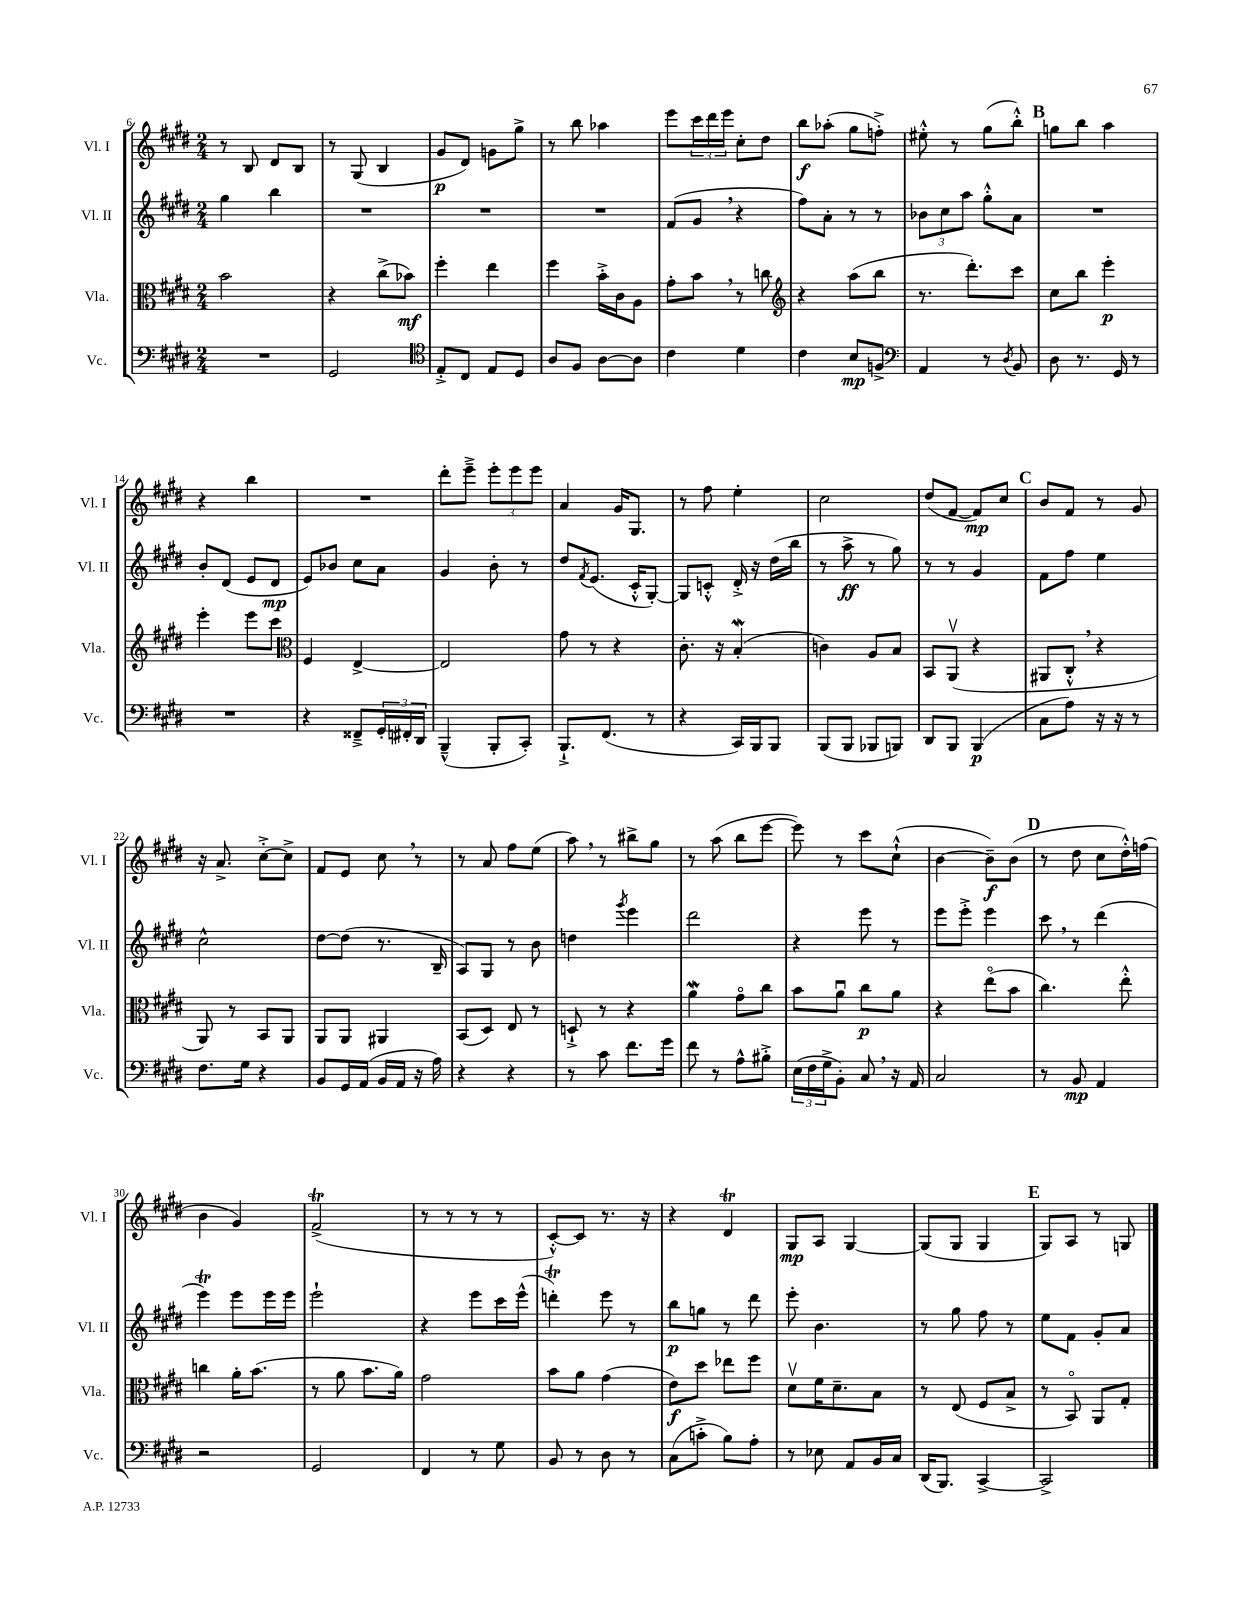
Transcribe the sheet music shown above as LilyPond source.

<<
\new StaffGroup <<
\new Staff = "s0" \with { instrumentName = "Vl. I" shortInstrumentName = "Vl. I" } {
    \clef treble \key e \major \numericTimeSignature \time 2/4
    r8 b8 dis'8 b8 |
    r8 gis8( b4 |
    gis'8\p dis'8) g'8 gis''8-> |
    r8 b''8 aes''4 |
    e'''8 \tuplet 3/2 { cis'''16 dis'''16 e'''16 } cis''8-. dis''8 |
    b''8\f aes''8-.( gis''8 f''8-.->) |
    eis''8-.-^ r8 gis''8( b''8-.-^) |
    \mark \markup { \bold "B" } g''8 b''8 a''4 |
    r4 b''4 |
    R2 |
    dis'''8-. e'''8---> \tuplet 3/2 { e'''8-. e'''8 e'''8 } |
    a'4 gis'16 gis8. |
    r8 fis''8 e''4-. |
    cis''2 |
    dis''8( fis'8~ fis'8\mp) cis''8 |
    \mark \markup { \bold "C" } b'8 fis'8 r8 gis'8 |
    r16 a'8.-> cis''8~-.-> cis''8-> |
    fis'8 e'8 cis''8 \breathe r8 |
    r8 a'8 fis''8 e''8( |
    a''8) \breathe r8 bis''8-> gis''8 |
    r8 a''8( b''8 e'''8~ |
    e'''8) r8 cis'''8 cis''8-!-^( |
    b'4~ b'8--\f) b'8( |
    \mark \markup { \bold "D" } r8 dis''8 cis''8 dis''16-.-^) f''16( |
    b'4 gis'4) |
    fis'2->\trill( |
    r8 r8 r8 r8 |
    cis'8~-.-^) cis'8 r8. r16 |
    r4 dis'4\trill |
    gis8\mp a8 gis4~ |
    gis8( gis8 gis4 |
    \mark \markup { \bold "E" } gis8) a8 r8 g8 \bar "|." |
}
\new Staff = "s1" \with { instrumentName = "Vl. II" shortInstrumentName = "Vl. II" } {
    \clef treble \key e \major \numericTimeSignature \time 2/4
    gis''4 b''4 |
    R2 |
    R2 |
    R2 |
    fis'8( gis'8 \breathe r4 |
    fis''8) a'8-. r8 r8 |
    \tuplet 3/2 { bes'8 cis''8 a''8 } gis''8-.-^ a'8 |
    \mark \markup { \bold "B" } R2 |
    b'8-. dis'8( e'8 dis'8\mp |
    e'8) bes'8 cis''8 a'8 |
    gis'4 b'8-. r8 |
    dis''8 \acciaccatura { fis'8 } e'8.( cis'16-.-^ gis8~-.) |
    gis8 c'8-.-^ dis'16-.-> r16 dis''16( b''16 |
    r8 a''8->\ff r8 gis''8) |
    r8 r8 gis'4 |
    \mark \markup { \bold "C" } fis'8 fis''8 e''4 |
    cis''2-^ |
    dis''8~ dis''8( r8. b16-- |
    a8) gis8 r8 b'8 |
    d''4 \acciaccatura { gis'''8 } e'''4 |
    dis'''2 |
    r4 e'''8 r8 |
    e'''8 e'''8-.-> e'''4 |
    \mark \markup { \bold "D" } cis'''8 \breathe r8 dis'''4( |
    e'''4\trill) e'''8 e'''16 e'''16 |
    e'''2-! |
    r4 e'''8 cis'''16 e'''16-^( |
    d'''4-.\trill) e'''8 r8 |
    b''8\p g''8 r8 dis'''8 |
    e'''8-. b'4. |
    r8 gis''8 fis''8 r8 |
    \mark \markup { \bold "E" } e''8 fis'8 gis'8-. a'8 \bar "|." |
}
\new Staff = "s2" \with { instrumentName = "Vla." shortInstrumentName = "Vla." } {
    \clef alto \key e \major \numericTimeSignature \time 2/4
    b'2 |
    r4 cis''8->( bes'8\mf) |
    fis''4-. e''4 |
    fis''4 b'16-.-> cis'16 a8 |
    gis'8-. b'8 \breathe r8 c''8 |
    \clef treble r4 a''8( b''8 |
    r8. dis'''8.-.) cis'''8 |
    \mark \markup { \bold "B" } cis''8 b''8 e'''4-.\p |
    e'''4-. e'''8 cis'''8 |
    \clef alto fis4 e4~-> |
    e2 |
    gis'8 r8 r4 |
    cis'8.-. r16 b4-.\mordent( |
    c'4) a8 b8 |
    b,8 a,8\upbow( r4 |
    \mark \markup { \bold "C" } ais,8 cis8-.-^ \breathe r4 |
    a,8) r8 b,8 a,8 |
    a,8 a,8 ais,4 |
    b,8( dis8) e8 r8 |
    d8-!-> r8 r4 |
    a'4\mordent gis'8\flageolet cis''8 |
    b'8 a'8\downbow cis''8\p a'8 |
    r4 e''8\flageolet( b'8 |
    \mark \markup { \bold "D" } cis''4.) e''8-.-^ |
    c''4 a'16-. b'8.( |
    r8 a'8 b'8. a'16) |
    gis'2 |
    b'8 a'8 gis'4( |
    e'8\f) dis''8 ees''8 fis''8 |
    dis'8\upbow fis'16 dis'8.-- b8 |
    r8 e8( fis8 b8-> |
    \mark \markup { \bold "E" } r8 b,8\flageolet) a,8 gis8-. \bar "|." |
}
\new Staff = "s3" \with { instrumentName = "Vc." shortInstrumentName = "Vc." } {
    \clef bass \key e \major \numericTimeSignature \time 2/4
    R2 |
    gis,2 |
    \clef tenor e8-.-> cis8 e8 dis8 |
    a8 fis8 a8~ a8 |
    cis'4 dis'4 |
    cis'4 b8\mp f8-> |
    \clef bass a,4 r8 \acciaccatura { dis8 } b,8 |
    \mark \markup { \bold "B" } dis8 r8. gis,16 r8 |
    R2 |
    r4 fisis,8---> \tuplet 3/2 { gis,16-. fis,16-. dis,16 } |
    b,,4---^( b,,8-. cis,8-.) |
    b,,8.-!-> fis,8.( r8 |
    r4 cis,16) b,,16 b,,8 |
    b,,8( b,,8 bes,,8 b,,8) |
    dis,8 b,,8 b,,4\p( |
    \mark \markup { \bold "C" } cis8 a8) r16 r16 r8 |
    fis8. gis16 r4 |
    b,8 gis,16 a,16( b,16 a,16 r16 a16) |
    r4 r4 |
    r8 cis'8 fis'8. gis'16 |
    fis'8 r8 a8-^ bis8-.-> |
    \tuplet 3/2 { e16( fis16 gis16-> } b,8-.) cis8 \breathe r16 a,16 |
    cis2 |
    \mark \markup { \bold "D" } r8 b,8\mp a,4 |
    r2 |
    gis,2 |
    fis,4 r8 gis8 |
    b,8 r8 dis8 r8 |
    cis8( c'8-.-> b8) a8-. |
    r8 ees8 a,8 b,16 cis16 |
    dis,16( b,,8.) cis,4~-> |
    \mark \markup { \bold "E" } cis,2-> \bar "|." |
}
>>
>>
\layout { \context { \Score currentBarNumber = #6 } }
